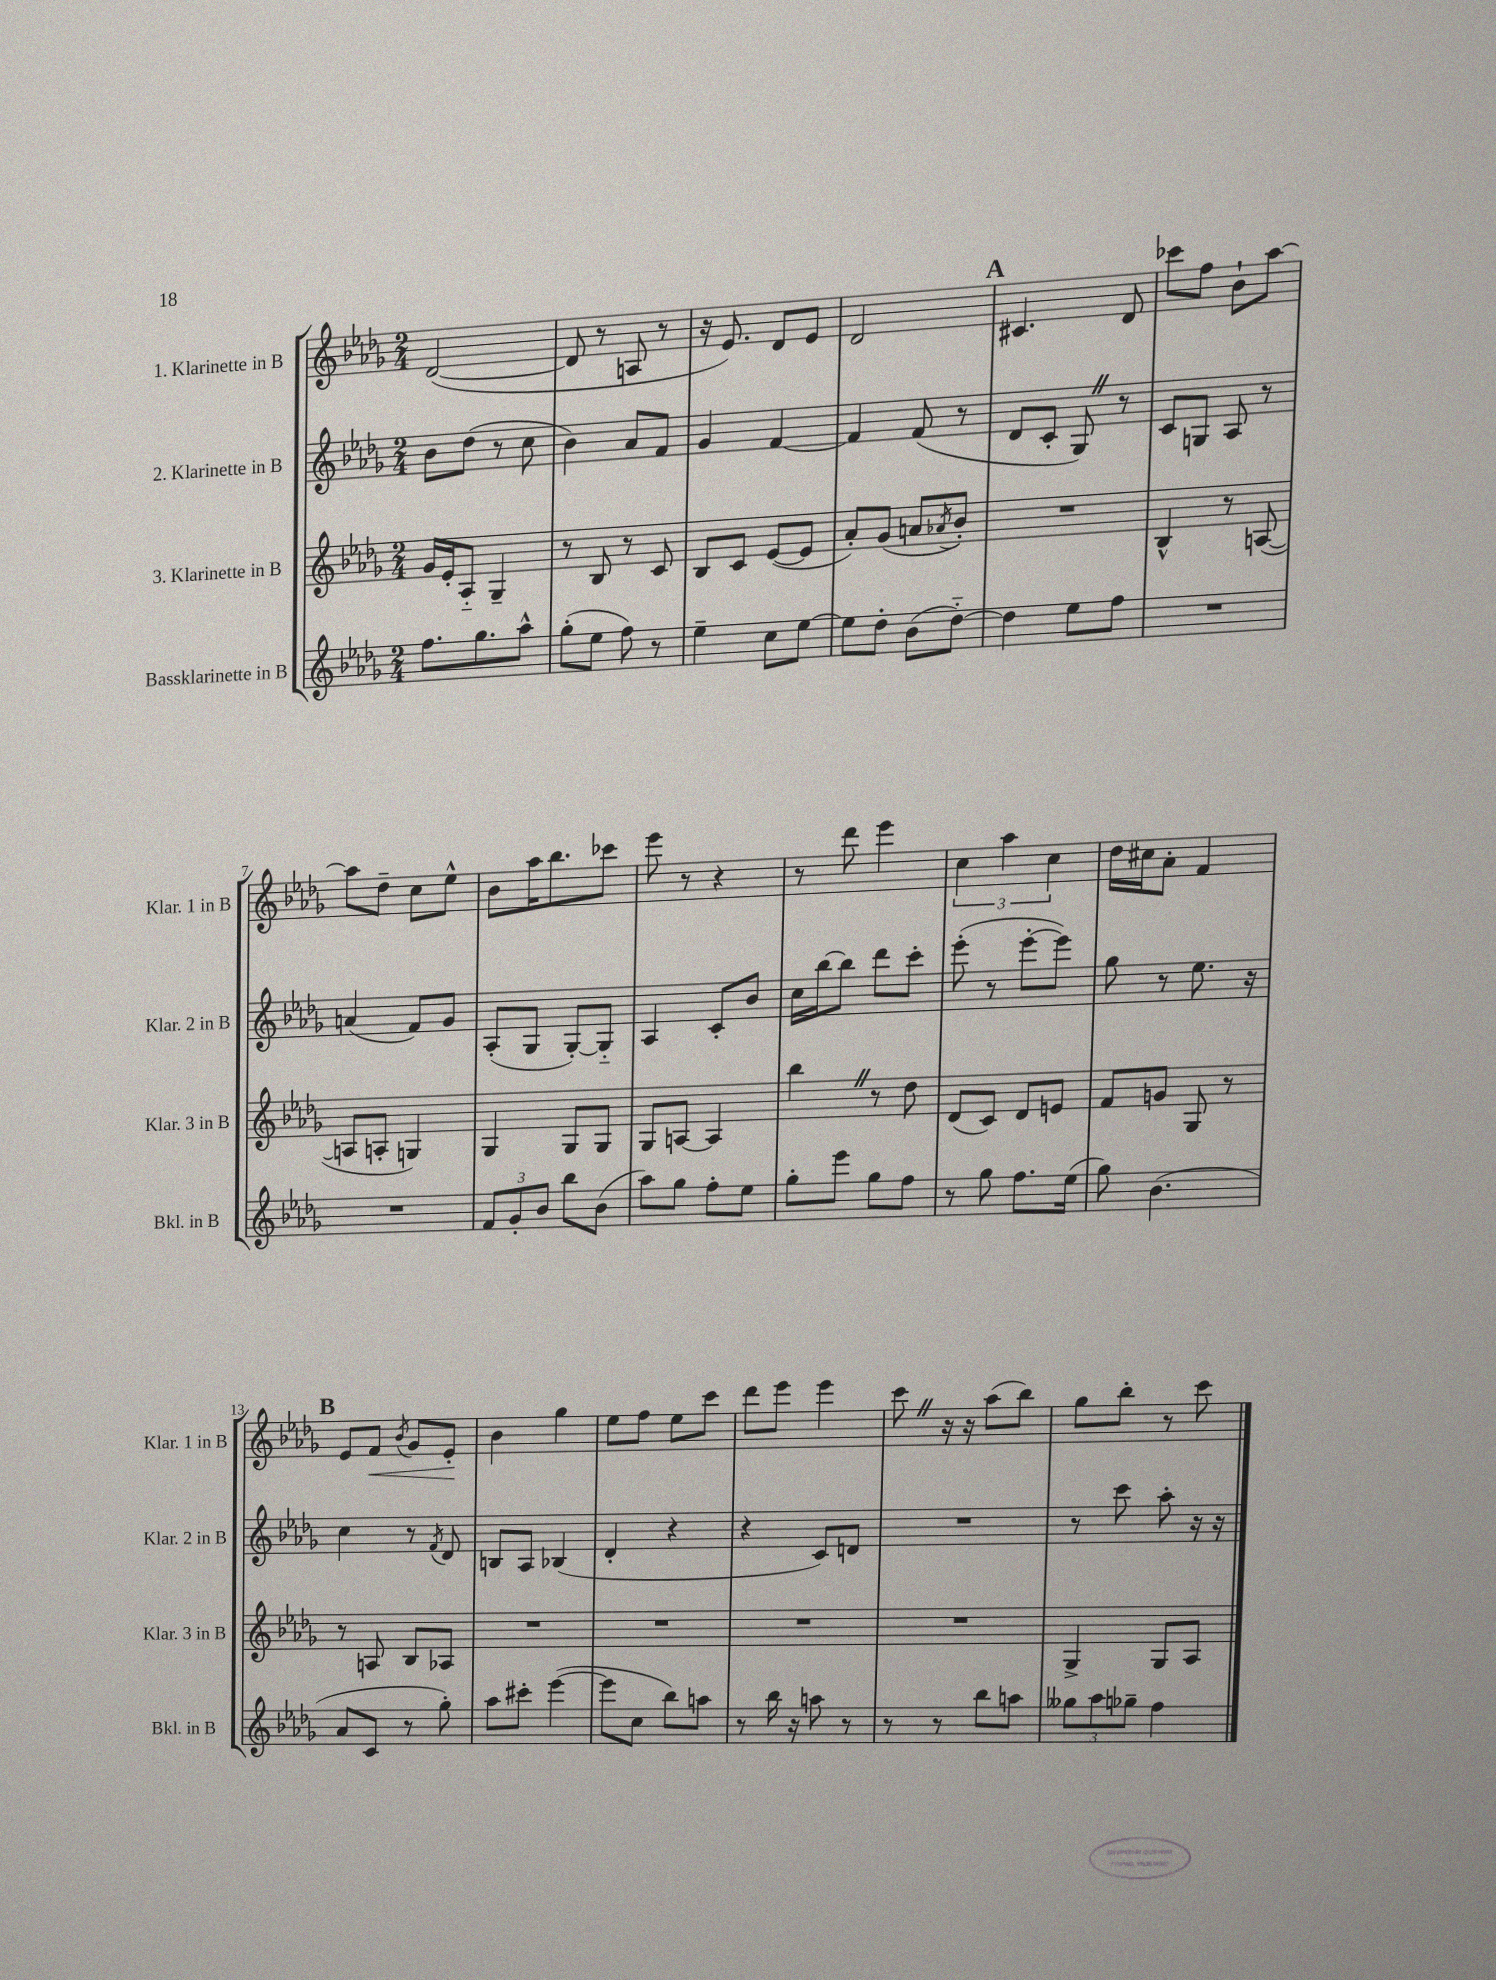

**kern	**kern	**kern	**kern
*staff4	*staff3	*staff2	*staff1
*clefG2	*clefG2	*clefG2	*clefG2
*k[b-e-a-d-g-]	*k[b-e-a-d-g-]	*k[b-e-a-d-g-]	*k[b-e-a-d-g-]
*M2/4	*M2/4	*M2/4	*M2/4
8.ff\L	16g-/LL	8b-\L	([2d-/
.	16e-'/J	.	.
.	8A-'~/J	(8dd-\J	.
8.gg-\	.	.	.
.	4G-~/	8r	.
8aa-^^\J	.	8cc\	.
=	=	=	=
(8gg-'\L	8r	4b-\)	8d-/]
8ee-\J	8B-/	.	8r
8ff\)	8r	8a-/L	8A/
8r	8c/	8f/J	8r
=	=	=	=
4ee-~\	8B-/L	4g-/	16r
.	.	.	8.e-/)
.	8c/J	.	.
8cc\L	([8e-/L	[4f/	8d-/L
[8ee-\J	8e-/]J	.	8e-/J
=	=	=	=
8ee-\]L	8a-'/L)	4f/]	2d-/
8dd-'\J	(8g-/J	.	.
(8b-\L	8a/L	(8f/	.
.	8qa-/	.	.
[8dd-'~\J)	8b-'/J)	8r	.
=	=	=	=
4dd-\]	2r	8d-/L	4.c#/
.	.	8c'/J	.
8ee-\L	.	8G-/)	.
8ff\J	.	8r	8d-/
=	=	=	=
2r	4B-^^/	8c/L	8ccc-\L
.	.	8G/J	8ff\J
.	8r	8A-/	8b-`\L
.	([8A/	8r	[8aa-\J
=	=	=	=
2r	8A/]L	(4a/	8aa-\]L
.	8A'/J	.	8dd-~\J
.	4G/)	8f/L)	8cc\L
.	.	8g-/J	8ee-^^\J
=	=	=	=
12f/L	4G-/	(8A-'/L	8b-\L
12g-'/	.	.	.
.	.	8G-/J	16aa-\K
12b-/J	.	.	.
.	.	.	8.bb-\
8bb-\L	8G-/L	[8G-'/L)	.
(8b-\J	8G-/J	8G-'~/]J	8ccc-\J
=	=	=	=
8aa-\L)	8G-/L	4A-/	8eee-\
8gg-\J	[8A/J	.	8r
8ff'\L	4A/]	8c'/L	4r
8ee-\J	.	8b-/J	.
=	=	=	=
8gg-'\L	4bb-\	16cc\LL	8r
.	.	[16bb-\J	.
8eee-\J	.	8bb-\]J	8ddd-\
8gg-\L	8r	8ddd-\L	4eee-\
8ff\J	8dd-\	8ccc'\J	.
=	=	=	=
8r	(8d-/L	(8eee-'\	6cc\
8gg-\	8c/J)	8r	.
.	.	.	6aa-\
8.ff\L	8d-/L	[8eee-'\L	.
.	.	.	6cc\
.	8e/J	8eee-\]J)	.
(16ee-\Jk	.	.	.
=	=	=	=
8gg-\)	8f/L	8gg-\	16dd-\LL
.	.	.	16cc#\J
(4.b-\	8g/J	8r	8a-'\J
.	8G-/	8.ee-\	4f/
.	8r	.	.
.	.	16r	.
=	=	=	=
8a-/L	8r	4cc\	8e-/L
8c/J	8A/	.	8f/J
.	.	.	8qb-/
8r	8B-/L	8r	8g-/L
.	.	8qf/	.
8gg-'\)	8A-/J	8d-/	8e-'/J
=	=	=	=
8aa-\L	2r	8B/L	4b-\
8ccc#'\J	.	8A-/J	.
([4eee-\	.	(4B-/	4gg-\
=	=	=	=
8eee-\]L	2r	4d-'/	8ee-\L
8cc\J	.	.	8ff\J
8bb-\L)	.	4r	8ee-\L
8aa\J	.	.	8ccc\J
=	=	=	=
8r	2r	4r	8ddd-\L
16bb-\	.	.	8eee-\J
16r	.	.	.
8aa\	.	8c/L)	4eee-\
8r	.	8d/J	.
=	=	=	=
8r	2r	2r	8ccc\
8r	.	.	16r
.	.	.	16r
8bb-\L	.	.	(8aa-\L
8aa\J	.	.	8bb-\J)
=	=	=	=
12gg--\L	4G-^/	8r	8gg-\L
12aa-\	.	.	.
.	.	8ccc\	8bb-'\J
12gg-~\J	.	.	.
4ff\	8G-/L	8aa-'\	8r
.	8A-/J	16r	8ccc\
.	.	16r	.
==	==	==	==
*-	*-	*-	*-
